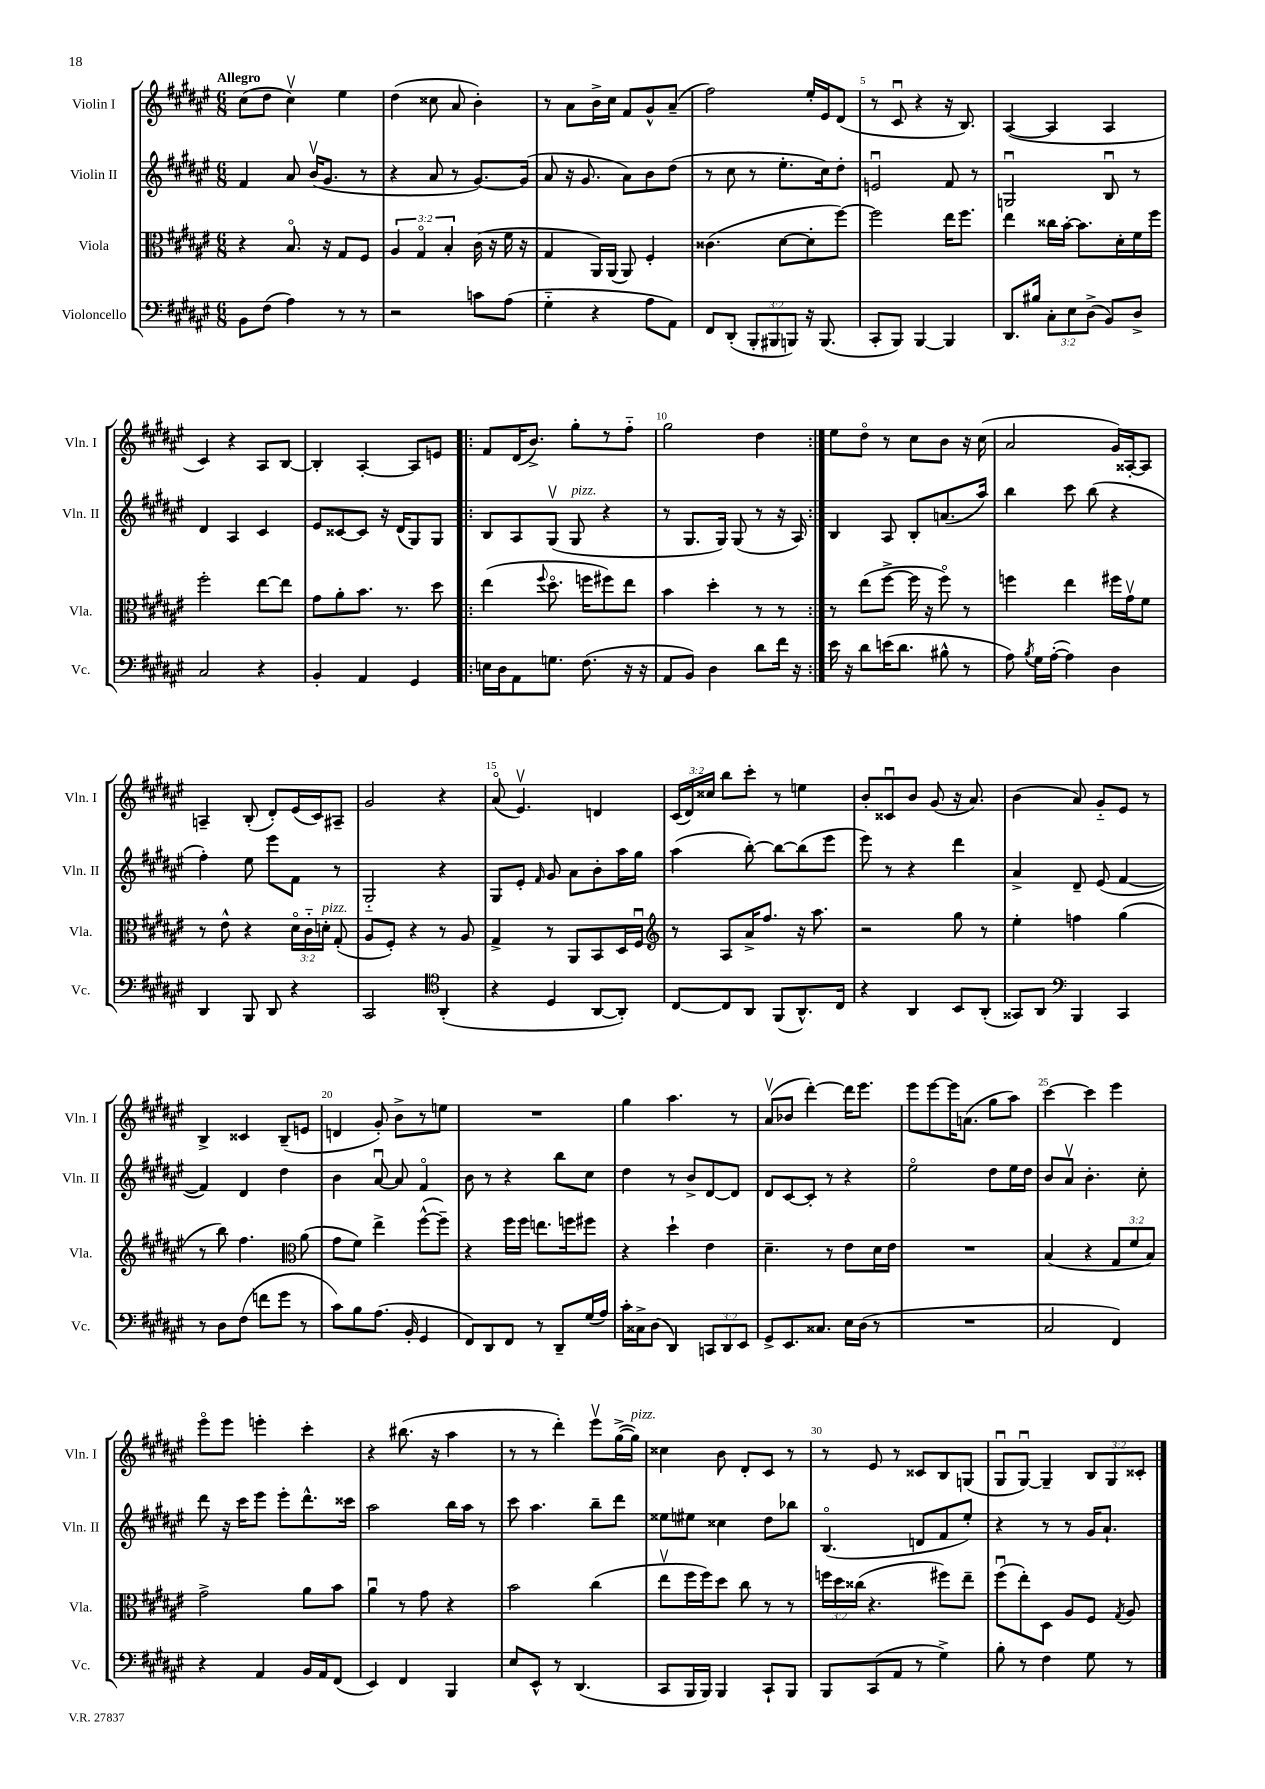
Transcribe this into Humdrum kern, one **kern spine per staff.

**kern	**kern	**kern	**kern
*part4	*part3	*part2	*part1
*staff4	*staff3	*staff2	*staff1
*I"Violoncello	*I"Viola	*I"Violin II	*I"Violin I
*I'Vc.	*I'Vla.	*I'Vln. II	*I'Vln. I
*clefF4	*clefC3	*clefG2	*clefG2
*k[f#c#g#d#a#e#]	*k[f#c#g#d#a#e#]	*k[f#c#g#d#a#e#]	*k[f#c#g#d#a#e#]
*M6/8	*M6/8	*M6/8	*M6/8
=1	=1	=1	=1
!	!	!	!LO:TX:a:B:t=Allegro
8BB\L	4r	4f#/	(8cc#\L
(8F#\J	.	.	8dd#\J
4A#\)	8.B/	8a#/	4cc#v\)
.	.	(16bv/KL	.
.	16r	8.g#/J	.
8r	8G#/L	.	4ee#\
8r	8F#/J	8r	.
=2	=2	=2	=2
2r	6A#/	4r	(4dd#\
.	6G#/	.	.
.	.	8a#/	8cc##X\
.	6B'/	.	.
.	.	8r	8a#/
8cn\L	(16c#\	[8.g#/L)	4b'\)
.	16r	.	.
(8A#\J	16f#\	.	.
.	16r	(16g#/Jk]	.
=3	=3	=3	=3
4G#\	4G#/	8a#/	8r
.	.	16r	8a#\L
.	.	8.g#/	.
4r	16AA#/LL)	.	16b^\L
.	(16AA#/JJ	.	16cc#\JJ
.	8AA#/)	8a#\L)	8f#/L
8A#\L	4F#'/	8b\	8g#^^/
8AA#\J)	.	(8dd#\J	(8a#~/J
=4	=4	=4	=4
8FF#/L	(4.c##X\	8r	2ff#\)
(8DD#'/J	.	8cc#\	.
12BBB'/L	.	8r	.
12BBB#X/	.	.	.
.	[8d#\L	8.ee#'\L	.
12BBBn/J)	.	.	.
16r	8d#'\]	.	16ee#'/LL
(8.BBB/	.	16cc#\k)	16e#/J
.	[8ff#\J)	8dd#'\J	(8d#/J
=5	=5	=5	=5
8CC#'/L	2ff#\]	2enu/	8r
8BBB/J)	.	.	8c#u/
[4BBB/	.	.	4r
4BBB/]	16ee#\KL	8f#/	16r
.	8.ff#\J	.	8.B/)
.	.	8r	.
=6	=6	=6	=6
8.DD#/L	4ee#\	2Gnu/	([4A#/
16B#X/Jk	.	.	.
12C#'\L	16cc##X\LL	.	4A#/]
.	[16b'\JJ	.	.
12E#\	.	.	.
.	8.b\L]	.	.
(12D#^\J	.	.	.
8BB/L)	.	8Bu/	4A#/
.	16d#'\L	.	.
8D#^/J	16f#\	8r	.
.	16ff#\JJ	.	.
!!LO:LB:g=z
=7	=7	=7	=7
2C#/	2ff#'\	4d#/	4c#/)
.	.	4A#/	4r
4r	[8ee#\L	4c#/	8A#/L
.	8ee#\J]	.	[8B/J
=8	=8	=8	=8
4BB'/	8g#\L	8e#/L	4B'/]
.	8a#'\	[8c##X/	.
4AA#/	8.b\J	8c##/J]	[4A#'/
.	.	16r	.
.	8.r	(16d#/KL	.
4GG#/	.	8G#/)	8A#/L]
.	8dd#\	8G#/J	8en/J
=9!|:	=9!|:	=9!|:	=9!|:
16En\LL	(4ee#\	8B/L	8f#/L
16D#\J	.	.	.
8AA#\	.	8A#/	(16d#/K
.	.	.	8.b^/J)
.	8qqff#/	.	.
8.Gn\J	8.dd#\	(8G#v/J	.
!	!	!LO:TX:a:i:t=pizz.	!
.	.	8G#/	8gg#'\L
(8.F#\	16ffn\KL	.	.
.	8ff#X\)	4r	8r
16r	8ee#\J	.	8ff#\J
16r	.	.	.
=10	=10	=10	=10
8AA#/L	4b\	8r	2gg#\
8BB/J)	.	8.G#/L	.
4D#\	4dd#'\	.	.
.	.	16G#/Jk)	.
.	.	(8G#/	.
8d#\L	8r	8r	4dd#\
16f#\Jk	8r	16r	.
16r	.	16A#/)	.
=11:|!	=11:|!	=11:|!	=11:|!
16e#\	8r	4B/	8ee#\L
16r	.	.	.
8d#\L	(8ee#\L	.	8dd#\J
(16en\K	[8ff#^\J	8A#/	8r
8.d#\J	.	.	.
.	16ff#\]	8B'/L	8cc#\L
.	16r	.	.
8B#X^^\	8ff#\)	(8.an/	8b\J
8r	8r	.	16r
.	.	16aa#/Jk)	(16cc#\
=12	=12	=12	=12
8A#\)	4ffn\	4bb\	2a#/
8qB/	.	.	.
16G#\LL	.	.	.
([16A#'\JJ	.	.	.
4A#\])	4ee#\	8ccc#\	.
.	.	(8bb\	.
4D#\	16ff#X\LL	4r	16g#/LL)
.	16g#v\J	.	[16A##X'/J
.	8f#\J	.	8A##/J]
!!LO:LB:g=z
=13	=13	=13	=13
4DD#/	8r	4ff#'\)	4An~/
.	8e#^^\	.	.
8BBB/	4r	8ee#\	(8B'/
8DD#/	.	8eee#\L	8d#'/L)
4r	24d#\LL	8f#\J	(16e#/L
.	24c#\	.	.
.	.	.	16c#/J)
!	!LO:TX:a:i:t=pizz.	!	!
.	24dn'\JJ	.	.
.	(8G#'/	8r	8A#X~/J
=14	=14	=14	=14
2CC#/	8A#/L	2G#/	2g#/
.	8F#'/J)	.	.
.	4r	.	.
*clefC4	*	*	*
(4AA#'/	8r	4r	4r
.	8A#/	.	.
=15	=15	=15	=15
4r	4G#^/	8G#/L	(8a#/
.	.	8e#'/J	4.e#v/)
.	.	16qqf#/	.
4D#/	8r	8g#/	.
.	8AA#/L	8a#\L	.
[8AA#/L	8BB/	8b'\	4dn/
8AA#'/J])	16D#/L	16aa#\L	.
.	16F#u/JJ	16gg#\JJ	.
=16	=16	=16	=16
*	*clefG2	*	*
[8C#/L	8r	(4aa#\	(24c#/LL
.	.	.	24d#/)
.	.	.	24cc##X/JJ
8C#/]	8A#/L	.	8bb\L
8AA#/J	16a#^/K	[8bb'\)	8ccc#'\J
.	8.ff#/J	.	.
(8FF#/L	.	8bb\L_	8r
8.AA#^^/)	16r	(8bb\]	4een\
.	8.aa#\	.	.
.	.	8eee#\J	.
16C#/Jk	.	.	.
=17	=17	=17	=17
4r	2r	8eee#\)	8b'/L
.	.	8r	8c##Xu/
4AA#/	.	4r	8b/J
.	.	.	(8g#/
8BB/L	8gg#\	4ddd#\	16r
.	.	.	8.a#/)
(8AA#'/J	8r	.	.
=18	=18	=18	=18
8GG##X/L)	4ee#'\	4a#^/	(4b\
8AA#/J	.	.	.
*clefF4	*	*	*
4BBB/	4ffn\	8d#~/	8a#/)
.	.	(8e#/	8g#/L
4CC#/	(4gg#\	[4f#/	8e#/J
.	.	.	8r
!!LO:LB:g=z
=19	=19	=19	=19
8r	8r	4f#/])	4B^/
8D#\L	8bb\)	.	.
(8F#\J	4.ff#\	4d#/	4c##X/
8fn\L	.	.	.
8g#\J	.	4dd#\	(8B~/L
*	*clefC3	*	*
8r	(8a#\	.	8en/J
=20	=20	=20	=20
8c#\L)	8g#\L	4b\	4dn/
8B\	8f#\J)	.	.
(8.A#\J	4ee#^\	[8a#u/	8g#'/)
.	.	8a#/]	8b^\L
16BB'/	.	.	.
4GG#/	([8ff#^^\L	4f#/	8r
.	8ff#~\J])	.	8een\J
=21	=21	=21	=21
8FF#/L)	4r	8b\	2.r
8DD#/	.	8r	.
8FF#/J	16ff#\LL	4r	.
.	16ff#\JJ	.	.
8r	8.een\L	.	.
8DD#~/L	.	8bb\L	.
.	16ffn\k	.	.
(16G#/L	8ff#X\J	8cc#\J	.
16A#/JJ)	.	.	.
=22	=22	=22	=22
16c#'\LL	4r	4dd#\	4gg#\
16C##X^\J	.	.	.
(8D#\J	.	.	.
4DD#/)	4dd#`\	8r	4.aa#\
.	.	8b^/L	.
12CCn/L	4e#\	[8d#/	.
12DD#/	.	.	.
.	.	8d#/J]	8r
12EE#/J	.	.	.
=23	=23	=23	=23
8GG#^/L	4.d#~\	8d#/L	(8a#v/L
8.EE#/	.	[8c#/	8b-X/J
.	.	8c#'/J]	[4ddd#'\)
8.C##X/J	.	.	.
.	8r	8r	.
16E#\LL	8e#\L	4r	16ddd#\KL]
(16D#\JJ	.	.	8.eee#\J
8r	16d#\L	.	.
.	16e#\JJ	.	.
=24	=24	=24	=24
2.r	2.r	2ee#\	8eee#\L
.	.	.	[8eee#\
.	.	.	16eee#\K]
.	.	.	(8.an\J
.	.	8dd#\L	8gg#\L
.	.	16ee#\L	8aa#\J)
.	.	16dd#\JJ	.
=25	=25	=25	=25
2C#/	(4B/	8b/L	[4ccc#\
.	.	8a#v/J	.
.	4r	4.b'\	4ccc#\]
4FF#/)	12G#/L	.	4eee#\
.	12f#/	.	.
.	.	8cc#'\	.
.	12B/J)	.	.
!!LO:LB:g=z
=26	=26	=26	=26
4r	2g#^\	8ddd#\	8eee#\L
.	.	16r	8eee#\J
.	.	16ccc#\KL	.
4AA#/	.	8eee#\J	4eeen'\
.	.	8eee#'\L	.
16BB/LL	8a#\L	8.ddd#^^\	4ccc#'\
16AA#/J	.	.	.
(8FF#/J	8b\J	.	.
.	.	16ccc##X\Jk	.
=27	=27	=27	=27
4EE#/)	4a#u\	2aa#\	4r
4FF#/	8r	.	(8.bb#X\
.	8g#\	.	.
.	.	.	16r
4BBB/	4r	16bb\LL	4aa#\
.	.	16aa#\JJ	.
.	.	8r	.
=28	=28	=28	=28
8E#/L	2b\	8ccc#\	8r
8EE#^^/J	.	4.aa#\	8r
8r	.	.	4ddd#'\)
(4.DD#/	.	.	.
.	(4cc#\	8bb~\L	8eee#v\L
.	.	8ddd#\J	([16gg#^\L
!	!	!	!LO:TX:a:i:t=pizz.
.	.	.	16gg#\JJ])
=29	=29	=29	=29
8CC#/L	8ee#v\L	8ee##X\L	4cc##X\
16BBB/L	16ff#\L	8ee#X\J	.
16BBB/JJ)	16ff#\J)	.	.
4BBB/	8dd#\J	4cc##X\	8b\
.	8cc#\	.	8d#'/L
8CC#`/L	8r	8dd#\L	8c#/J
8BBB/J	8r	8bb-X\J	8r
=30	=30	=30	=30
8BBB/L	24ffn\LL	(4.B/	8r
.	24dd#\	.	.
.	(24cc##X\JJ	.	.
(8CC#/	4.r	.	8e#/
8AA#/J	.	.	8r
8r	.	8dn/L	8c##X/L
4G#^\)	8ff#X\L)	8f#/	8B/
.	8ee#~\J	8ee#'/J)	(8Gn/J
=31	=31	=31	=31
8B'\	(8ff#u\L	4r	8G#u/L
8r	8ee#'\)	.	[8G#u/J)
4F#\	8D#\J	8r	4G#~/]
.	8A#/L	8r	.
8G#\	8F#/J	16g#/KL	12B/L
.	.	8.a#`/J	.
.	.	.	12G#/
.	8qG#/	.	.
8r	8A#/	.	.
.	.	.	12c##X'/J
==	==	==	==
*-	*-	*-	*-
